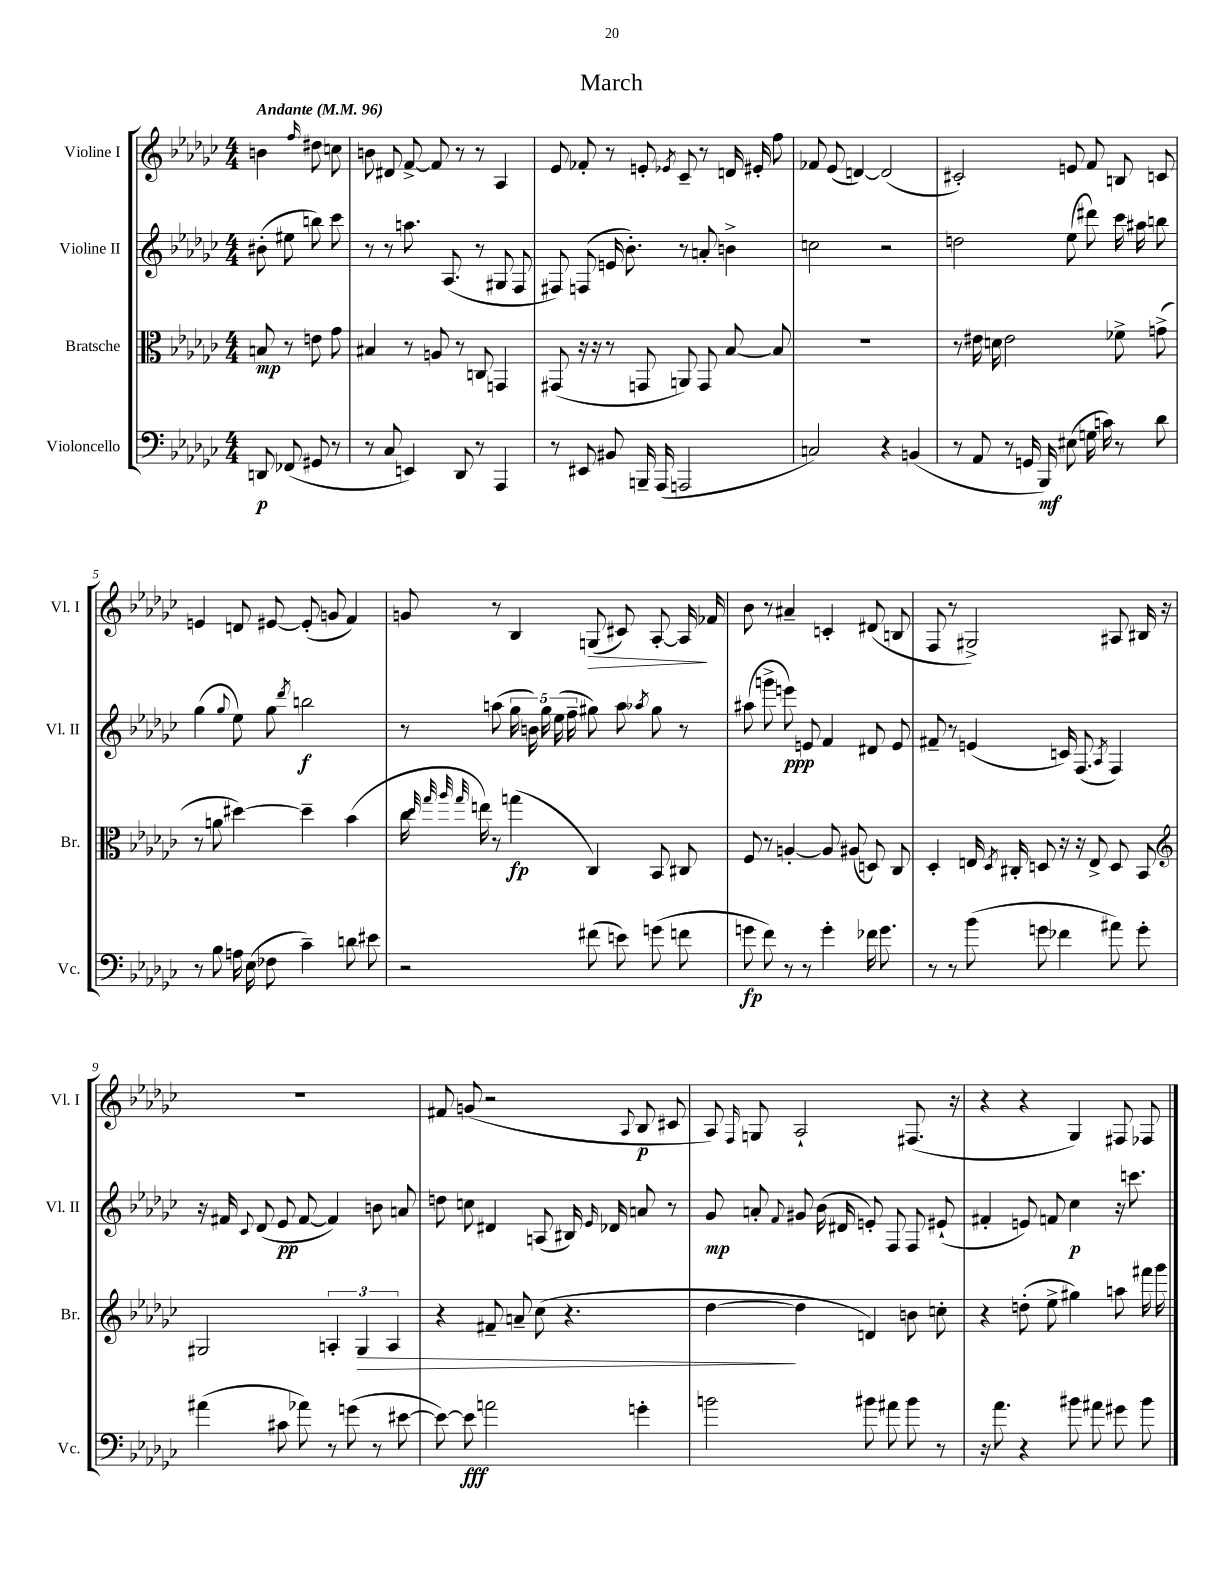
\header { title = "March" }
<<
\new StaffGroup <<
\new Staff = "s0" \with { instrumentName = "Violine I" shortInstrumentName = "Vl. I" } {
    \clef treble \key ges \major \numericTimeSignature \time 4/4 \partial 2 \tempo "Andante" 4 = 96
    \autoBeamOff b'4 \grace { f''16 } dis''8 c''8 |
    b'8 dis'8 f'8~-> f'8 r8 r8 aes4 |
    ees'8 fes'8-. r8 e'8-. \acciaccatura { ees'8 } ces'8-- r8 d'16 eis'16-. f''8 |
    fes'8 ees'8( d'4~) d'2( |
    cis'2-.) e'8 f'8 b8 c'8 |
    e'4 d'8 eis'8~ eis'8-.( g'8 f'4) |
    g'8 r8 bes4 g8\>( cis'8) aes8~-. aes16\! fes'16 |
    bes'8 r8 ais'4-- c'4-. dis'8( b8 |
    f8 r8 gis2->) ais8 bis16 r16 |
    R1 |
    fis'8 g'8( r2 \appoggiatura { aes8 } bes8\p cis'8 |
    aes8) \grace { f16 } g8 aes2-! fis8.( r16 |
    r4 r4 ges4) fis8 fes8 \bar "|." |
}
\new Staff = "s1" \with { instrumentName = "Violine II" shortInstrumentName = "Vl. II" } {
    \clef treble \key ges \major \numericTimeSignature \time 4/4 \partial 2
    \autoBeamOff bis'8-.( eis''8 b''8) ces'''8 |
    r8 r8 a''8. aes8.( r8 gis8 f8 |
    fis8) f8( e'16 bes'8.-.) r8 a'8-. b'4-> |
    c''2 r2 |
    d''2 ees''8( dis'''8) ces'''16 ais''16 b''8 |
    ges''4( \appoggiatura { ges''8 } ees''8) ges''8 \acciaccatura { des'''8 } b''2\f |
    r8 a''8( \tuplet 5/4 { ges''16 b'16) ges''16 ees''16( f''16-- } gis''8) a''8 \acciaccatura { aes''8 } gis''8 r8 |
    ais''8( g'''8-> e'''8\ppp) e'8 f'4 dis'8 e'8 |
    fis'8-- r8 e'4( c'16) f8.( \acciaccatura { aes8 } f4) |
    r16 fis'16 \appoggiatura { ces'8 } des'8( ees'8\pp fis'8~ fis'4) b'8 a'8 |
    d''8 c''8 dis'4 a8( bis16) \grace { ees'16 } des'16 a'8 r8 |
    ges'8\mp a'8-. \appoggiatura { f'8 } gis'8 bes'16( dis'16 e'8-.) f8 f8 eis'8-!( |
    fis'4-. e'8) f'8 ces''4\p r16 c'''8. \bar "|." |
}
\new Staff = "s2" \with { instrumentName = "Bratsche" shortInstrumentName = "Br." } {
    \clef alto \key ges \major \numericTimeSignature \time 4/4 \partial 2
    \autoBeamOff b8\mp r8 e'8 ges'8 |
    bis4 r8 a8 r8 c8 g,4 |
    gis,8( r16 r16 r8 g,8 a,8) g,8 bes8~ bes8 |
    R1 |
    r8 eis'16 d'16 eis'2 fes'8-> g'8->( |
    r8 a'8 dis''4~) dis''4-- bes'4( |
    ces''16 \grace { des''32 ges''32 aes''32 ges''32 } e''16) r8 g''4\fp( ces4) bes,8 cis8 |
    f8 r8 a4~-. a8 ais8( d8) ces8 |
    des4-. e16 \acciaccatura { des8 } cis16-. d8 r16 r16 e8-> d8 bes,8 |
    \clef treble gis2 \tuplet 3/2 { a4-. gis4\> a4 } |
    r4 fis'8-- a'8-- ces''8( r4. |
    des''4~\! des''4 d'4) b'8 c''8-. |
    r4 d''8-.( ees''8-> gis''4) a''8 fis'''16 ges'''16 \bar "|." |
}
\new Staff = "s3" \with { instrumentName = "Violoncello" shortInstrumentName = "Vc." } {
    \clef bass \key ges \major \numericTimeSignature \time 4/4 \partial 2
    \autoBeamOff d,8\p fes,8( gis,8 r8 |
    r8 ces8 e,4) des,8 r8 aes,,4 |
    r8 eis,8 bis,8 b,,16-- aes,,16( a,,2 |
    c2) r4 b,4( |
    r8 aes,8 r8 g,16 bes,,16\mf) eis8( g16 c'16) r8 des'8 |
    r8 bes8 a16 ees16( fes8 ces'4--) d'8 eis'8 |
    r2 fis'8( e'8) g'8( f'8 |
    g'8\fp f'8) r8 r8 g'4-. fes'16 g'8. |
    r8 r8 bes'8( g'8 fes'4 ais'8) g'8-. |
    ais'4( cis'8 aes'8) r8 g'8( r8 eis'8~ |
    eis'8~) eis'8\fff a'2 g'4-. |
    b'2 bis'8 ais'8 bis'8 r8 |
    r16 aes'8. r4 bis'8 ais'8 gis'8 bis'8 \bar "|." |
}
>>
>>
